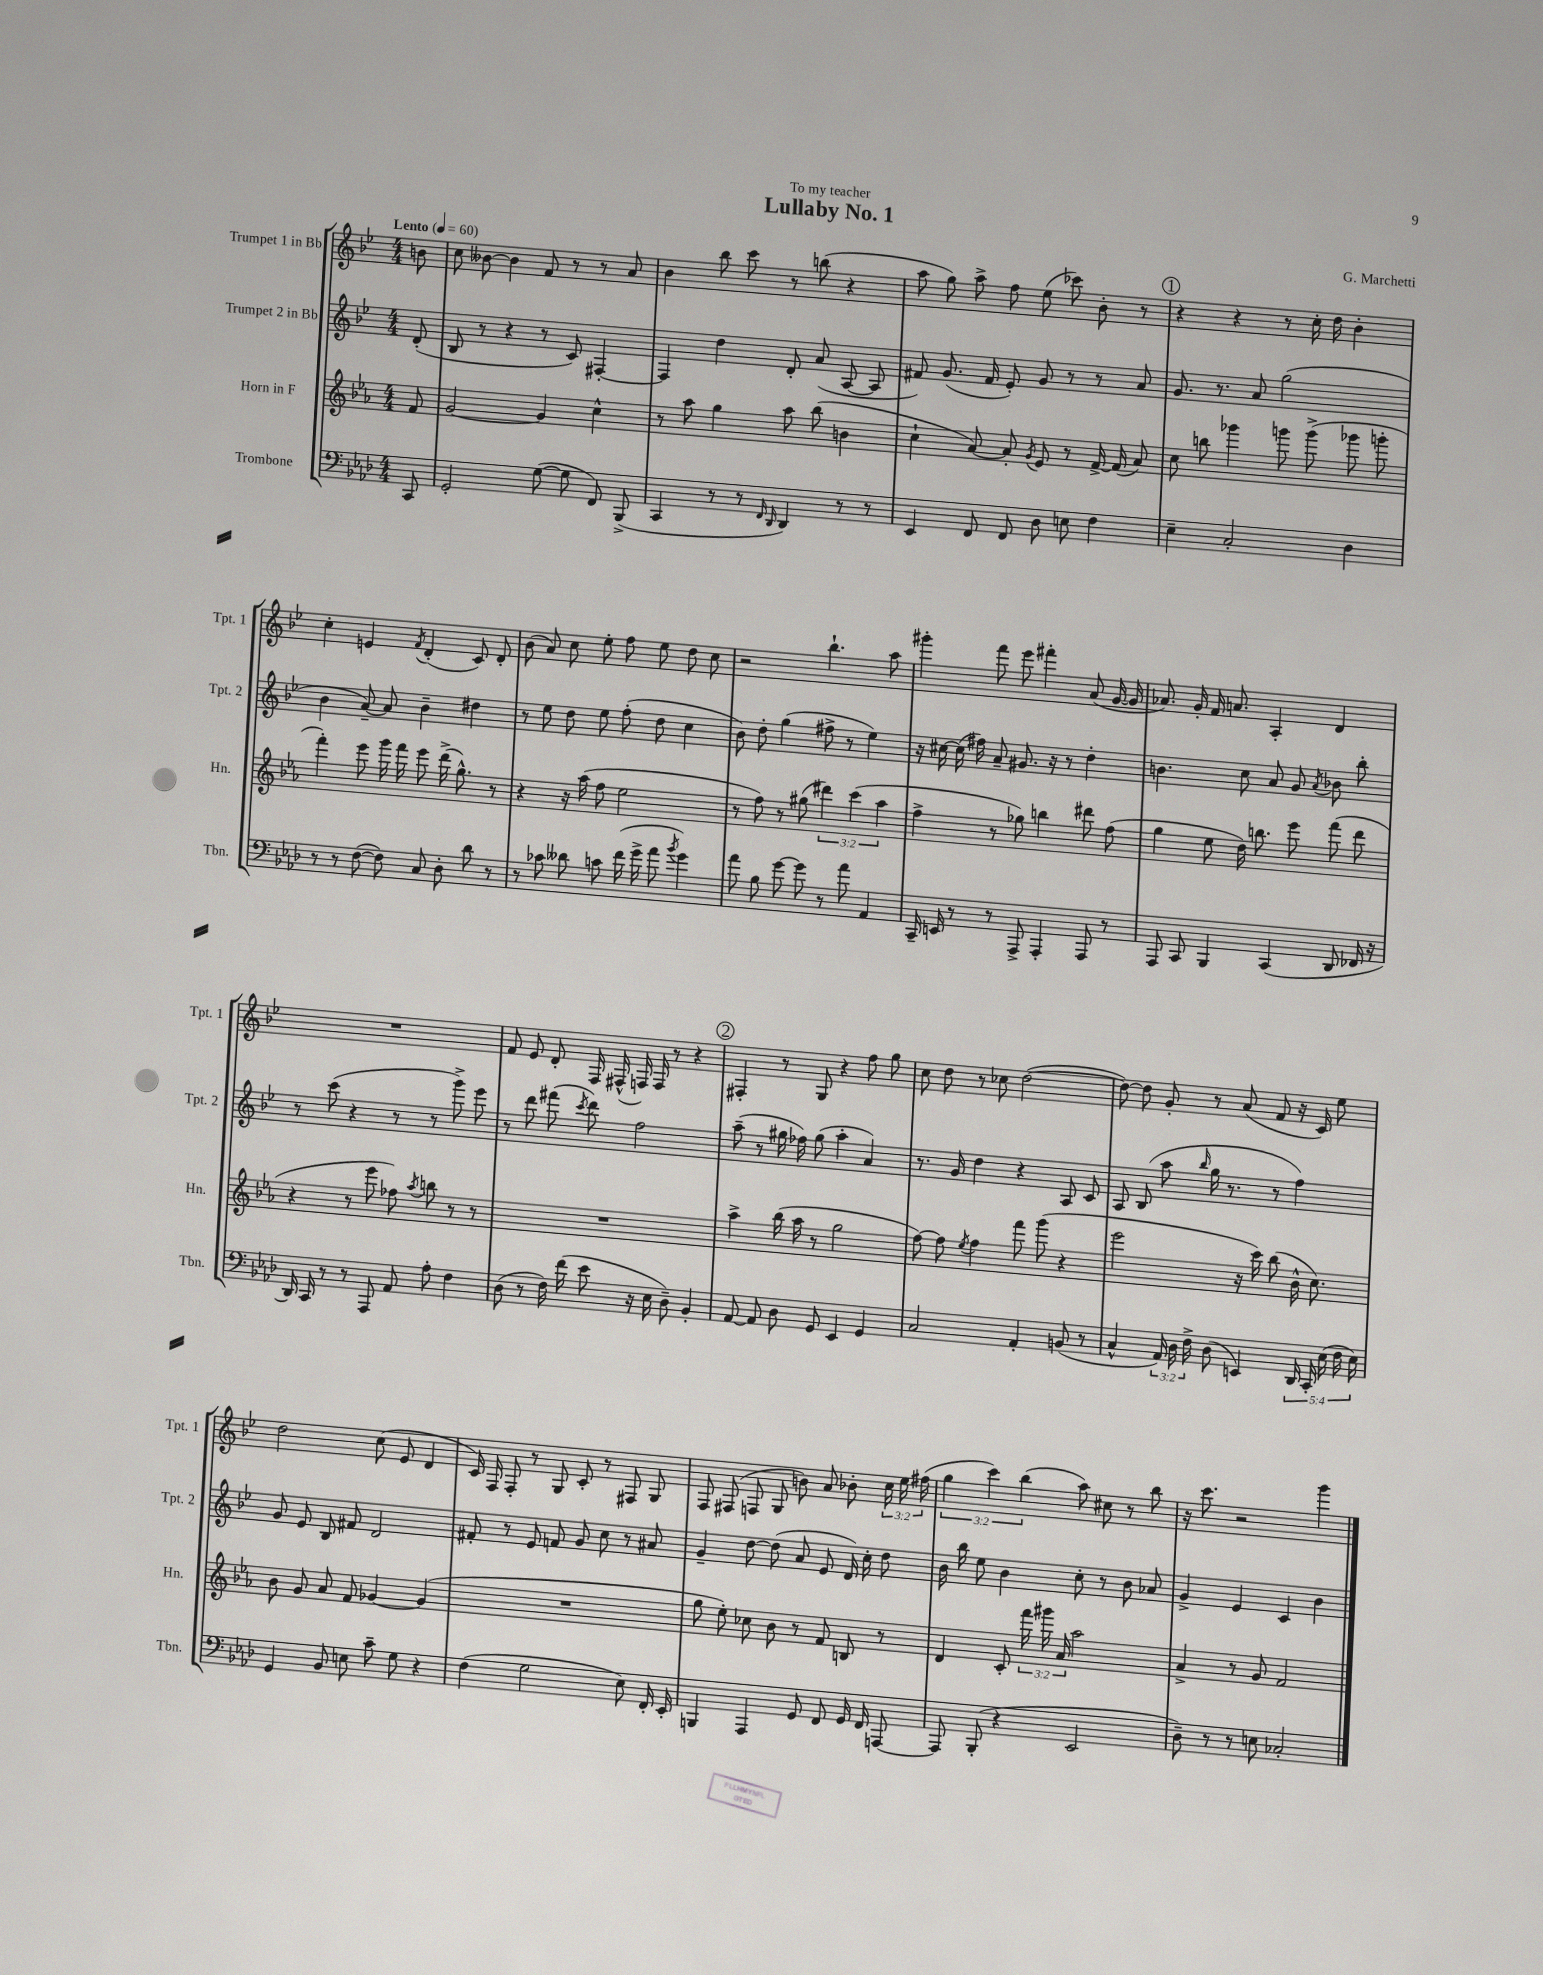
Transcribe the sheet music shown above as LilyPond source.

\header { title = "Lullaby No. 1" composer = "G. Marchetti" dedication = "To my teacher" }
<<
\new StaffGroup <<
\new Staff = "s0" \with { instrumentName = "Trumpet 1 in Bb" shortInstrumentName = "Tpt. 1" } {
    \clef treble \key bes \major \numericTimeSignature \time 4/4 \override Staff.TupletNumber.text = #tuplet-number::calc-fraction-text \partial 8 \tempo "Lento" 4 = 60
    \autoBeamOff b'8 |
    c''8 beses'8~ beses'4 f'8 r8 r8 a'8 |
    bes'4 bes''8 c'''8 r8 b''8( r4 |
    a''8 g''8) a''8-> f''8 ees''8( ces'''8) bes'8-. r8 |
    \mark \markup { \circle "1" } r4 r4 r8 c''16-. d''16 bes'4-. |
    c''4-. e'4 \acciaccatura { f'8 } d'4-.( c'8) d'8-. |
    bes'8( a'8) c''8 ees''8-. f''8 ees''8 d''8 c''8 |
    r2 bes''4.-! a''8 |
    gis'''4-. f'''8 ees'''8 fis'''4-. a'8( g'16~ g'16 |
    aes'8.) g'16-. f'16 a'8. a4-. d'4 |
    R1 |
    f'8 ees'8 d'8-. f16 fis16-^( f16) f16 r8 r4 |
    \mark \markup { \circle "2" } fis4-. r8 g8 r4 f''8 g''8 |
    c''8 d''8 r8 ces''8 d''2~( |
    d''8~) d''8 g'8-. r8 a'8( f'8 r16 c'16) ees''8 |
    d''2 c''8( ees'8 d'4 |
    c'16) f16 f8-. r8 g8 c'8-. r8 fis8 g8 |
    f8 fis8( f8 g8 b'8) a'8 bes'8-. \tuplet 3/2 { c''16 ees''16 fis''16( } |
    \tuplet 3/2 { g''4 c'''4) bes''4( } a''8) cis''8 r8 bes''8 |
    r16 c'''8. r2 g'''4 \bar "|." |
}
\new Staff = "s1" \with { instrumentName = "Trumpet 2 in Bb" shortInstrumentName = "Tpt. 2" } {
    \clef treble \key bes \major \numericTimeSignature \time 4/4 \partial 8
    \autoBeamOff d'8-.( |
    bes8 r8 r4 r8 c'8) fis4~-. |
    fis4 d''4 d'8-. a'8( a8~ a8 |
    fis'8) g'8.( fis'16 ees'8-.) g'8 r8 r8 a'8 |
    \mark \markup { \circle "1" } g'8. r8. a'8 g''2( |
    bes'4 a'8~--) a'8 bes'4-- dis''4 |
    r8 ees''8 d''8 ees''8 f''8-.( d''8 c''4 |
    bes'8) d''8-. g''4( fis''8-> r8 ees''4) |
    r16 cis''16~ cis''16( fis''16) a'8-- gis'8. r16 r8 d''4-. |
    b'4. c''8 a'8 g'8 \acciaccatura { a'8 } bes'8 bes''8-. |
    r8 c'''8( r4 r8 r8 g'''8->) ees'''8 |
    r8 d'''8 fis'''8( \acciaccatura { c'''8 } d'''8) f''2 |
    \mark \markup { \circle "2" } a''8--( r8 gis''16 fes''16) gis''8( a''4-. a'4) |
    r8. g'16 d''4 r4 a8 c'8 |
    a8 bes8( a''8 \grace { bes''16 } g''16 r8. r8 f''4) |
    g'8 ees'8 bes8 fis'8 d'2 |
    fis'8-. r8 ees'8 f'8 g'8 c''8 r8 ais'8 |
    g'4-- d''8~ d''8( a'8 ees'8 d'16) c''16-. d''8 |
    bes'16 bes''16 ees''8 bes'4 c''8-. r8 bes'8 aes'8 |
    g'4-> ees'4 c'4 bes'4 \bar "|." |
}
\new Staff = "s2" \with { instrumentName = "Horn in F" shortInstrumentName = "Hn." } {
    \clef treble \key ees \major \numericTimeSignature \time 4/4 \override Staff.TupletNumber.text = #tuplet-number::calc-fraction-text \partial 8
    \autoBeamOff f'8 |
    g'2~ g'4 c''4-^ |
    r8 aes''8 g''4 aes''8 bes''8( b'4 |
    c''4-! aes'8~) aes'8-. \acciaccatura { g'8 } ees'8 r8 f'16~-> f'16( aes'8) |
    \mark \markup { \circle "1" } c''8 b''8 ges'''4 g'''8 g'''8->( ges'''8 g'''8-. |
    f'''4-.) ees'''8 g'''16 f'''16 ees'''8 d'''16->( g''8.-^) r8 |
    r4 r16 aes''16( f''8 ees''2 |
    r8 f''8) r8 gis''8( \tuplet 3/2 { dis'''4) c'''4( aes''4 } |
    f''4-> r8 ges''8) b''4 dis'''8 f''8( |
    g''4 ees''8 d''16) b''8. ees'''8 f'''8( d'''8 |
    r4 r8 ees'''8 fes''8) \acciaccatura { aes''8 } b''8 r8 r8 |
    R1 |
    \mark \markup { \circle "2" } aes''4-> bes''16( aes''16 r8 g''2 |
    f''8~) f''8 \acciaccatura { ees''8 } f''4 f'''8 g'''8( r4 |
    ees'''2 r16 c'''16) bes''8( bes'16-^ c''8.) |
    bes'8 g'8 aes'8 f'8 ges'4~ ges'4( |
    R1 |
    g''8 ees''8-.) ces''8 bes'8 r8 f'8 b8 r8 |
    d'4 c'8-. \tuplet 3/2 { f'''16 gis'''16 aes'16 } aes''2 |
    aes'4-> r8 g'8 f'2 \bar "|." |
}
\new Staff = "s3" \with { instrumentName = "Trombone" shortInstrumentName = "Tbn." } {
    \clef bass \key aes \major \numericTimeSignature \time 4/4 \override Staff.TupletNumber.text = #tuplet-number::calc-fraction-text \partial 8
    \autoBeamOff c,8 |
    g,2-. g8~( g8 f,8) bes,,8->( |
    c,4 r8 r8 \grace { f,16 des,16 } des,4) r8 r8 |
    ees,4 f,8 f,8 des8 e8 f4 |
    \mark \markup { \circle "1" } ees4-- c2-. des4 |
    r8 r8 f8~( f8) c8 des8-. des'8 r8 |
    r8 ces'8 deses'8 c'8 f'16( g'16-> aes'8 \acciaccatura { bes'8 } g'4) |
    aes'8 bes8 g'8~ g'8 r8 aes'8 aes,4 |
    c,16-- e,16 r8 r8 aes,,8-> aes,,4-. aes,,8 r8 |
    aes,,8 c,8 bes,,4 c,4( des,8 fes,16 r16 |
    des,16) c,16 r8 r8 aes,,8 aes,8 aes8-. f4 |
    des8( r8 f16) f'16( ees'8 r16 ees16 des8--) bes,4-. |
    \mark \markup { \circle "2" } aes,8~ aes,8 des8 g,8 ees,4 g,4 |
    c2 aes,4-. b,8( r8 |
    c4-^ \tuplet 3/2 { aes,16) des16 f16-> } des8( e,4) \tuplet 5/4 { des,16 c,16-. ees16( f16 ees16) } |
    g,4 bes,8 e8 c'8-- g8 r4 |
    f4( g2 ees8) f,16-. ees,16-. |
    b,,4 aes,,4 g,8 f,8 g,16 f,16 a,,8~ |
    a,,8 bes,,8-.( r4 ees,2 |
    des8--) r8 r8 e8 ces2-. \bar "|." |
}
>>
>>
\layout { \context { \Score \remove "Bar_number_engraver" } }
